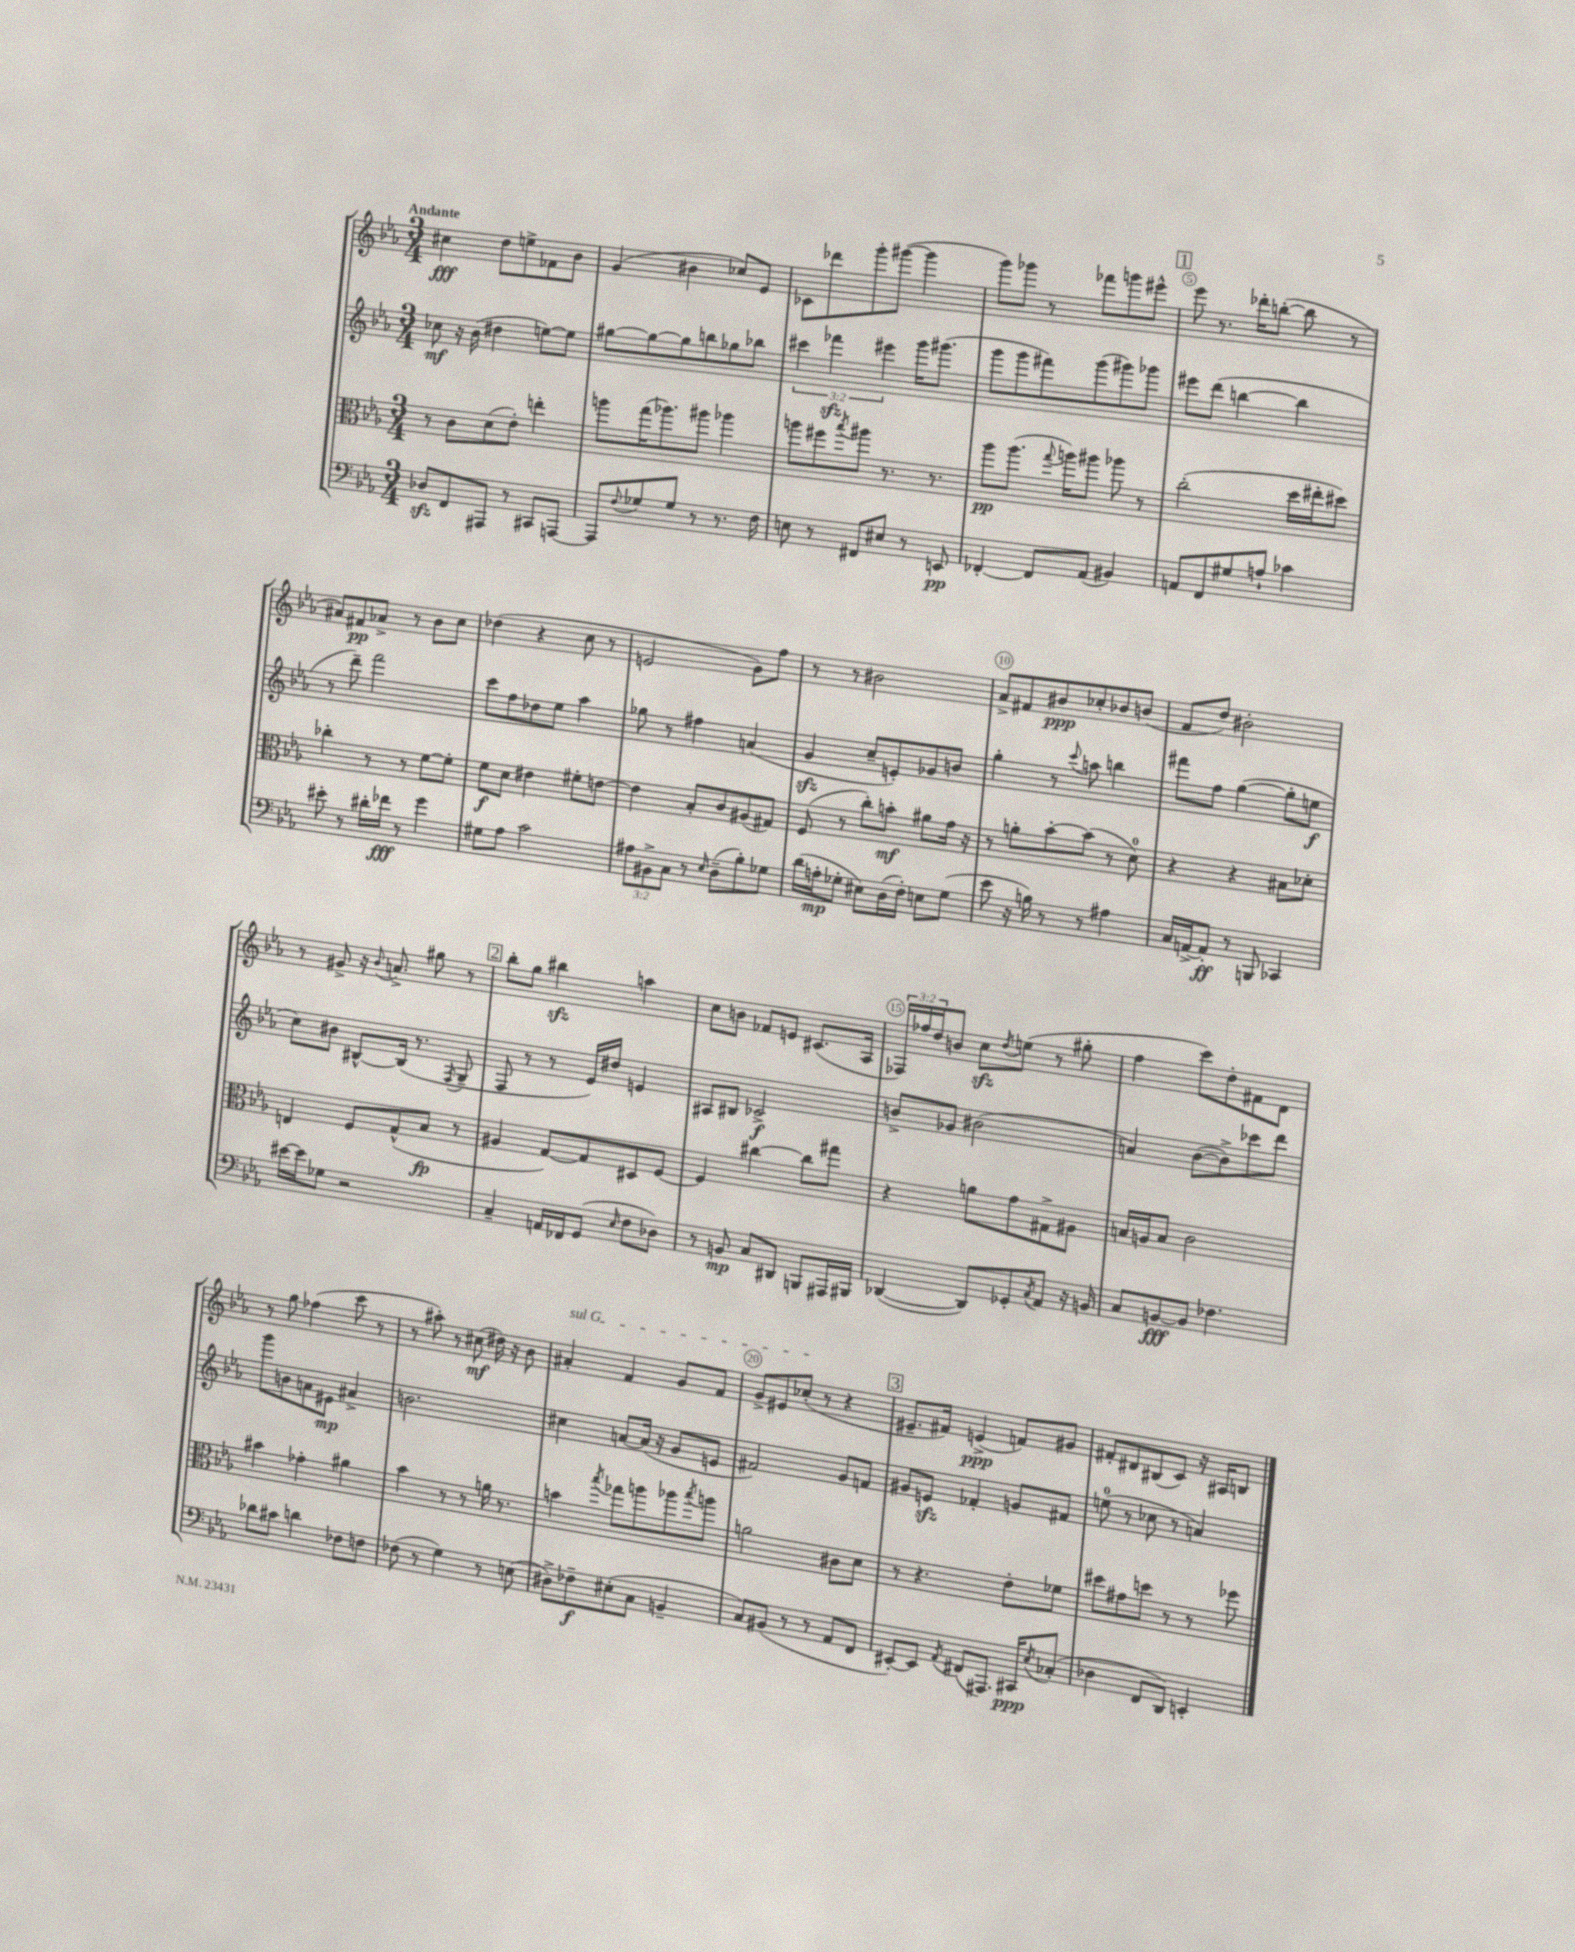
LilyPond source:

<<
\new StaffGroup <<
\new Staff = "s0" {
    \clef treble \key ees \major \numericTimeSignature \time 3/4 \override Staff.TupletNumber.text = #tuplet-number::calc-fraction-text \tempo "Andante"
    cis''4\fff d''8 e''8-> fes'8 bes'8 |
    g'4( bis'4 ces''8) ees'8 |
    ces'8 des'''8 g'''8-. gis'''8~( gis'''4 |
    g'''8) ges'''8 r8 fes'''8 g'''8 eis'''8-^ |
    \mark \markup { \box "1" } ees'''8 r8. des'''16-. b''8~-.( b''8 r8 |
    ais'8) fis'8\pp aes'8-> r8 bes'8 c''8 |
    des''4( r4 c''8 r8 |
    e'2 g'8) f''8 |
    r8 r8 bis'2 |
    aes'8-> fis'8 bis'8\ppp ces''8-. bes'8 b'8( |
    f'8 d''8) bis'2-. |
    r8 gis'8-> r16 \appoggiatura { bes'8 } a'8.-> gis''8 r8 |
    \mark \markup { \box "2" } bes''8-. g''8 bis''4\sfz a''4 |
    c''8 b'8 fes'8 e'8 cis'8.( aes16 |
    \tuplet 3/2 { fes16) fes''16 d''16 } b'8 c''8\sfz \acciaccatura { d''8 } e''8( r8 gis''8-. |
    f''4 c'''8) d''8-. fis'8 d'8 |
    r8 g''8 fes''4( c'''8 r8 |
    r8 ais''8-.) r8 cis''8\mf( dis''16) r16 bes'8 |
    \once \override TextSpanner.bound-details.left.text = \markup { \italic "sul G" } ais'4-.\startTextSpan f'4 g'8 f'8 |
    g'8-> eis'8 ces''8-.\stopTextSpan( r8 r4 |
    \mark \markup { \box "3" } eis'8.-- fis'16) e'4->\ppp( f'8) gis'8 |
    fis'8-. dis'8 bis8( c'8) r16 ais16 b8 \bar "|." |
}
\new Staff = "s1" {
    \clef treble \key ees \major \numericTimeSignature \time 3/4 \override Staff.TupletNumber.text = #tuplet-number::calc-fraction-text
    ces''8\mf r16 bes'16( dis''4 e''8~) e''8 |
    gis''8~ gis''8~ gis''8 b''8 ges''8 bes''8 |
    \tuplet 3/2 { cis'''4 fes'''4\sfz eis'''4 } g'''16 gis'''8.( |
    g'''8 g'''8 fis'''8) g'''8( gis'''8) ges'''8 |
    \mark \markup { \box "1" } eis'''8 d'''8( b''4~ b''4 |
    r8 d'''8--) f'''2 |
    c'''8 f''8 des''8 ees''8 aes''4 |
    ges''8 r8 fis''4 a'4( |
    g'4\sfz c''8-- e'8-.) ges'8 b'8 |
    g''4-. r8 \appoggiatura { c'''8 } a''8 b''4 |
    fis'''8 f''8 g''4~( g''8-. e''8\f |
    c''8) bis'8 bis8~-^ bis16( r8. \acciaccatura { f8 } g8-- |
    \mark \markup { \box "2" } f8 r8 r8 ees'16) dis''16 e'4 |
    ais8 bis8 ces'2->\f |
    b'8-> ges'8 bis'2( |
    a'4) bes'8~( bes'8->) ces'''8 d'''8 |
    g'''8 b'8 a'8 eis'8\mp ais'4-> |
    b'2. |
    cis''4 a'8~ a'16( r16 g'8 e'8 |
    fis'2) g'8 f'8 |
    \mark \markup { \box "3" } gis'8 e'8\sfz fes'4-. g'8 fis'8 |
    e''8-0( r8 ces''8 r8 a'4) \bar "|." |
}
\new Staff = "s2" {
    \clef alto \key ees \major \numericTimeSignature \time 3/4
    r8 c'8 d'8( ees'8-.) e''4-. |
    a''8 g''16( aes''8.) ais''8 aes''4 |
    a''8 fis''8 \acciaccatura { bes''8 } ais''8 r8. r8. |
    aes''8\pp aes''8.( \appoggiatura { g''8 } a''16) ais''8 aes''8 r8 |
    \mark \markup { \box "1" } c''2-.( d''16 eis''16-. dis''8) |
    ces''4-. r8 r8 f'8~ f'8-. |
    f'8\f d'8 eis'4 fis'8-. e'8~ |
    e'4 bes8-. c'8 ais8( gis8) |
    f8( r8 c''8-.) b'8-.\mf ais'8 g'16 r16 |
    r8 a'8-. bes'8~-. bes'8( r8 d'8-0) |
    r4 r4 bis8 des'8-. |
    e4 f8 g8-^( bes8\fp r8 |
    \mark \markup { \box "2" } ais4 g8~) g8 dis8 f8~ |
    f4 cis''4~ cis''8 gis''8 |
    r4 a'8 g'8 gis8-> ais8 |
    b16 a16 b8 c'2 |
    bis'4 ges'4-. ais'4 |
    bes'4 r8 r8 a'16 r8. |
    b'4 \acciaccatura { bes''8 } ges''8 a''8 aes''8 \acciaccatura { bes''8 } a''8 |
    a'2 cis'8 d'8 |
    \mark \markup { \box "3" } r8 r4. ees'8-. fes'8 |
    dis''8 gis'8 d''8 r8 r8 fes''8 \bar "|." |
}
\new Staff = "s3" {
    \clef bass \key ees \major \numericTimeSignature \time 3/4 \override Staff.TupletNumber.text = #tuplet-number::calc-fraction-text
    des8\sfz f,8 ais,,8 r8 cis,8 a,,8~ |
    a,,8 \appoggiatura { f8 } ges8 ges8 r8 r8. f16 |
    e8 r8 fis,8 eis8 r8 e,8\pp |
    fes,4~-. fes,8 aes,8( bis,4) |
    \mark \markup { \box "1" } a,8 f,8 gis8 a8-! ces'4 |
    eis'8-. r8 dis'16-. fes'16\fff r8 g'4 |
    gis8 aes8 c'2 |
    \tuplet 3/2 { ais8 bis,8-> c8 } r8 \grace { ees16 } d8--( bes8-.) ges8 |
    d'16( a16-.\mp ges8-. eis8) d16( f16-.) e8 ges8( |
    ees'8 r16 b16) r8 r8 ais4 |
    c16 a,16~-> a,8-.\ff r8 b,,8 ces,4 |
    eis'16~ eis'16 ges8 r2 |
    \mark \markup { \box "2" } c4-- a,16 fes,16 g,8( \grace { ees16 } f8 des8) |
    r8 b,8\mp c8 dis,8 b,,8 ais,,16 bis,,16 |
    des,4~( des,8) ges,8-. \acciaccatura { c8 } aes,8 r16 b,16 |
    c8 b,8~\fff b,8 fes4. |
    des'8 cis'8 d'4 fes8 f8 |
    fes8( r8 g4) r8 e8( |
    dis8->) fes8--\f eis8-.( c8 b,4-- |
    c8) bis,8( r8 r8 aes,8 f,8 |
    \mark \markup { \box "3" } eis,8~-.) eis,8 \acciaccatura { aes,8 } fis,8( ais,,8.) cis,16\ppp \acciaccatura { ees8 } ces8-.( |
    des4 f,8 d,8) e,4-. \bar "|." |
}
>>
>>
\layout { \context { \Score \override BarNumber.break-visibility = ##(#f #t #t) barNumberVisibility = #(every-nth-bar-number-visible 5) \override BarNumber.stencil = #(make-stencil-circler 0.1 0.3 ly:text-interface::print) } }
